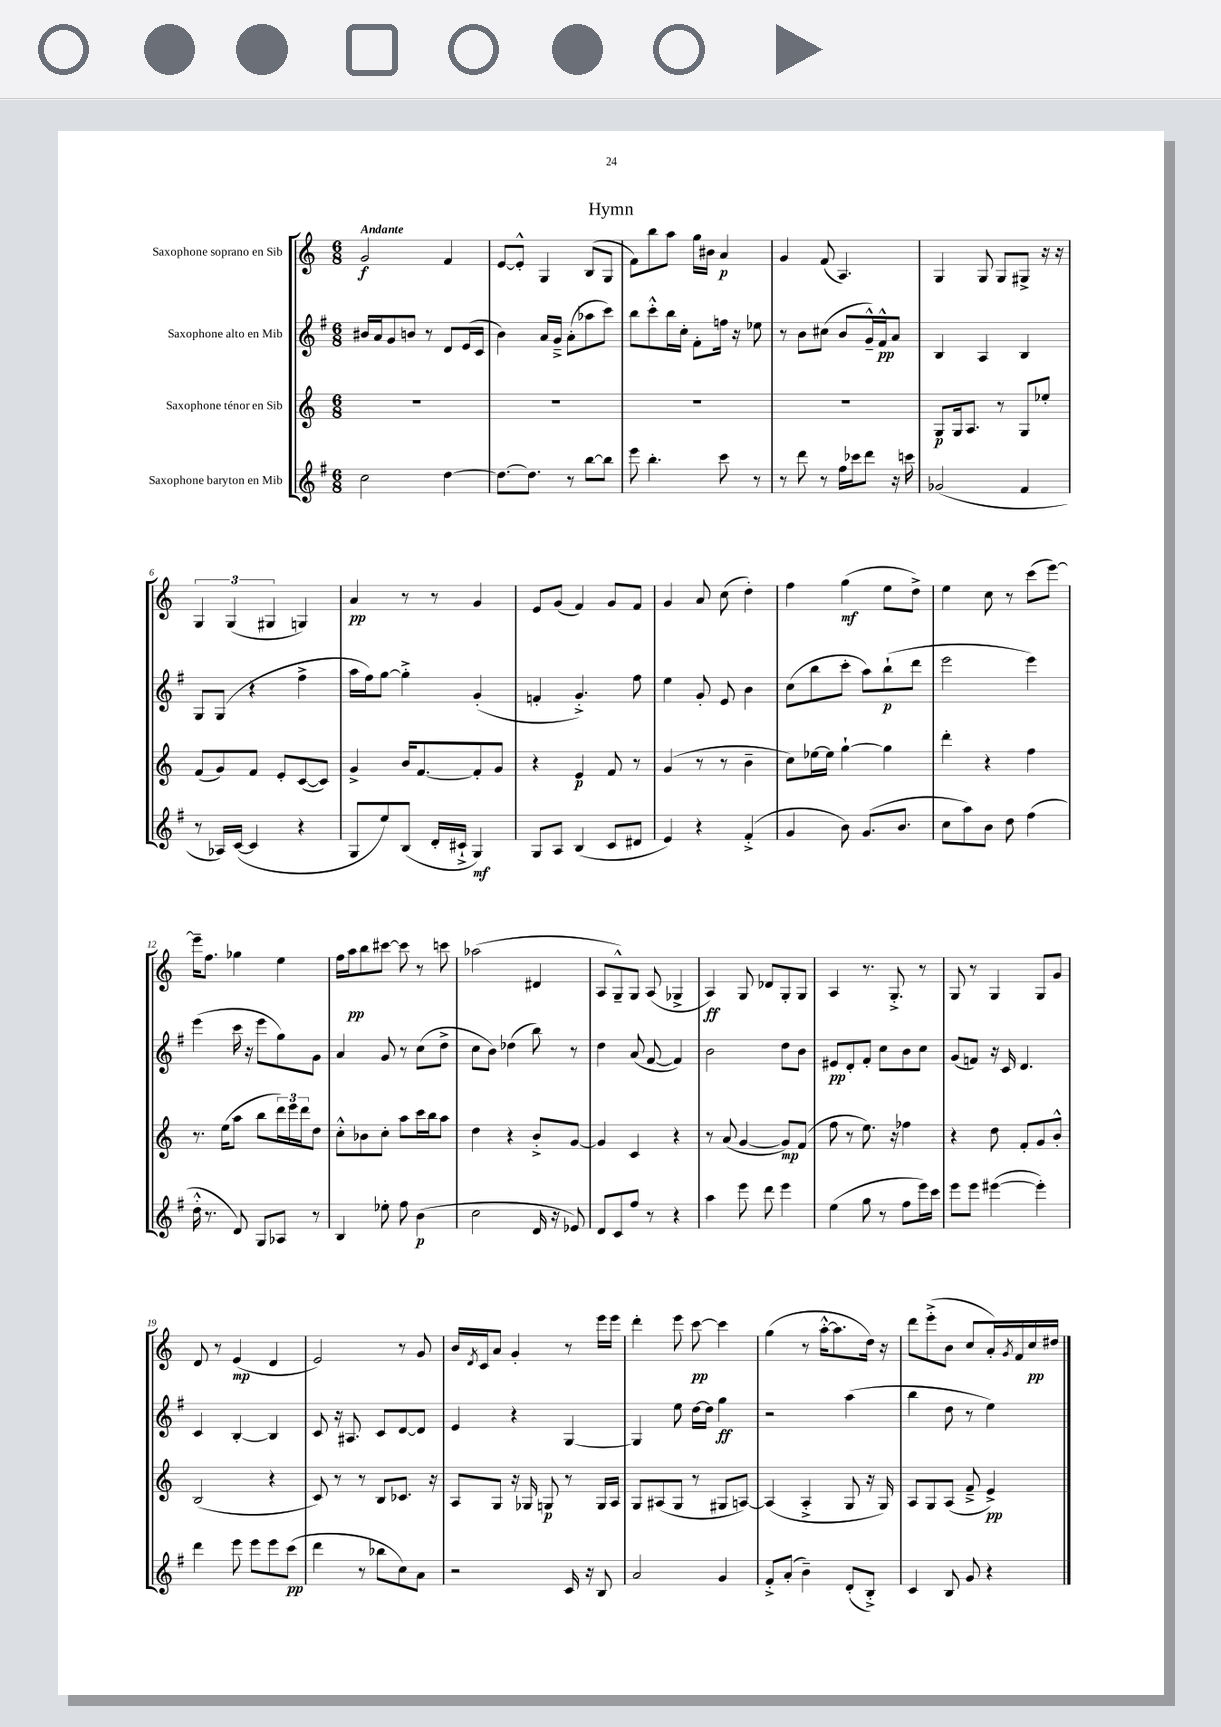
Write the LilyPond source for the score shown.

\header { title = "Hymn" }
<<
\new StaffGroup <<
\new Staff = "s0" \with { instrumentName = "Saxophone soprano en Sib" } {
    \clef treble \key c \major \numericTimeSignature \time 6/8 \tempo "Andante"
    g'2\f f'4 |
    e'8~ e'8-.-^ g4 b8( g8 |
    f'8) b''8 a''8 g''16 bis'16 a'4\p |
    g'4 f'8( a4.) |
    g4 g8 g8 gis8-> r16 r16 |
    \tuplet 3/2 { g4 g4( gis4 } g4) |
    a'4\pp r8 r8 g'4 |
    e'8 g'8( f'4) g'8 f'8 |
    g'4 a'8 c''8( d''4-.) |
    f''4 g''4\mf( e''8 d''8->) |
    e''4 c''8 r8 c'''8( e'''8~) |
    e'''16-- f''8. ges''4 e''4 |
    f''16 a''16\pp b''8 cis'''8~ cis'''8 r8 c'''8 |
    aes''2( dis'4 |
    a8 g8---^) g8 a8( ges4-> |
    a4\ff) g8 des'8 g8-. g8 |
    a4 r8. g8.-.-> r8 |
    g8 r8 g4 g8 g'8 |
    d'8 r8 e'4\mp( d'4 |
    e'2) r8 g'8 |
    b'16 \acciaccatura { d'8 } c'16 a'8 g'4-. r8 e'''16 e'''16 |
    d'''4-. e'''8 c'''8~\pp c'''4 |
    g''4( r8 a''16~-.-^ a''8. d''16) r16 |
    d'''8 e'''8-.->( b'8 c''8 a'16-.) \acciaccatura { g'8 } f'16 c''16\pp dis''16 \bar "|." |
}
\new Staff = "s1" \with { instrumentName = "Saxophone alto en Mib" } {
    \clef treble \key g \major \numericTimeSignature \time 6/8
    bis'16 a'16 g'8 b'8 r8 d'8 e'16( c'16 |
    b'4) a'16 g'16---> a'8-.( aes''8 c'''8) |
    b''8 c'''8-.-^ b''16 c''16-. fis'8-. f''16 r16 ees''8 |
    r8 b'8 cis''8( b'8 g'16---^) fis'16-^\pp a'8 |
    b4 a4 b4 |
    g8 g8( r4 fis''4-> |
    a''16 fis''16) g''8~ g''4-.-> g'4-.( |
    f'4-. g'4.-.->) fis''8 |
    e''4 g'8-. e'8 b'4 |
    c''8( b''8 c'''8-. a''8) b''8-!\p( d'''8 |
    e'''2 e'''4) |
    e'''4( c'''16 r16 e'''8 g''8) g'8 |
    a'4 g'8 r8 c''8( d''8-> |
    c''8 b'8) des''4( b''8) r8 |
    d''4 a'8( fis'8~ fis'4) |
    b'2 d''8 b'8 |
    eis'8\pp d'8-. fis'8-. c''8 b'8 c''8 |
    g'8( f'8) r16 c'16 d'4. |
    c'4 b4~-. b4 |
    c'8 r16 ais8. c'8 d'8~ d'8 |
    e'4 r4 g4~ |
    g4 e''8 d''16~ d''16 g''4\ff |
    r2 a''4( |
    b''4 d''8 r8 e''4) \bar "|." |
}
\new Staff = "s2" \with { instrumentName = "Saxophone ténor en Sib" } {
    \clef treble \key c \major \numericTimeSignature \time 6/8
    R2. |
    R2. |
    R2. |
    R2. |
    g8\p g16 a8. r8 g8 ees''8-. |
    f'8( g'8) f'8 e'8-. c'8~( c'8) |
    g'4-> b'16 f'8.~ f'8-. g'8 |
    r4 e'4\p f'8 r8 |
    g'4( r8 r8 b'4-- |
    c''8) ees''16~ ees''16 g''4~-! g''4 |
    d'''4-. r4 f''4 |
    r8. e''16( a''8 b''8 \tuplet 3/2 { d'''16) e'''16 d'''16 } d''8 |
    c''8-.-^ bes'8 c''8-. a''8 c'''16 b''16 a''8 |
    d''4 r4 b'8-.-> g'8~ |
    g'4 c'4 r4 |
    r8 a'8( g'4~ g'8\mp) f'8( |
    f''8 r8 e''8.) r16 fes''4 |
    r4 d''8 f'8-. g'8 b'8-.-^ |
    b2( r4 |
    c'8) r8 r8 b8 ces'8. r16 |
    a8 g8 r16 ges16 g8\p r8 g16 a16 |
    g8 ais8( g8 r8 gis8 a8~) |
    a4( a4-.-> g8 r16 g16) |
    a8 g8 a8( f'8---> e'4->\pp) \bar "|." |
}
\new Staff = "s3" \with { instrumentName = "Saxophone baryton en Mib" } {
    \clef treble \key g \major \numericTimeSignature \time 6/8
    c''2 d''4~ |
    d''8.~ d''8. r8 b''8~ b''8 |
    e'''8 b''4.-. c'''8 r8 |
    r8 d'''8 r8 fis''16 ces'''16 d'''8 r16 c'''16 |
    ges'2( fis'4 |
    r8 aes16) c'16~( c'4 r4 |
    g8 e''8) b8( d'16-. cis'16-!-> g4\mf) |
    g8 a8 b4( c'8 dis'8 |
    e'4) r4 fis'4-.->( |
    g'4 b'8) g'8.( b'8. |
    c''8 a''8) b'8 d''8 fis''4( |
    d''16-.-^ r8. d'8) g8 aes8 r8 |
    b4 ees''8-. fis''8 b'4\p( |
    c''2 d'16 r16 ees'8) |
    d'8 c'8 fis''8 r8 r4 |
    a''4 e'''8 d'''8 e'''4 |
    e''4( g''8 r8 fis''8 e'''16) c'''16 |
    e'''8 e'''8 eis'''4~( eis'''4-.) |
    d'''4 e'''8 e'''8 e'''8 c'''8\pp( |
    d'''4 r8 bes''8 c''8) a'8 |
    r2 c'16 r16 b8 |
    a'2 g'4 |
    fis'8-.-> a'8-.( b'4--) d'8-.( b8-.->) |
    c'4 b8 g'8 r4 \bar "|." |
}
>>
>>
